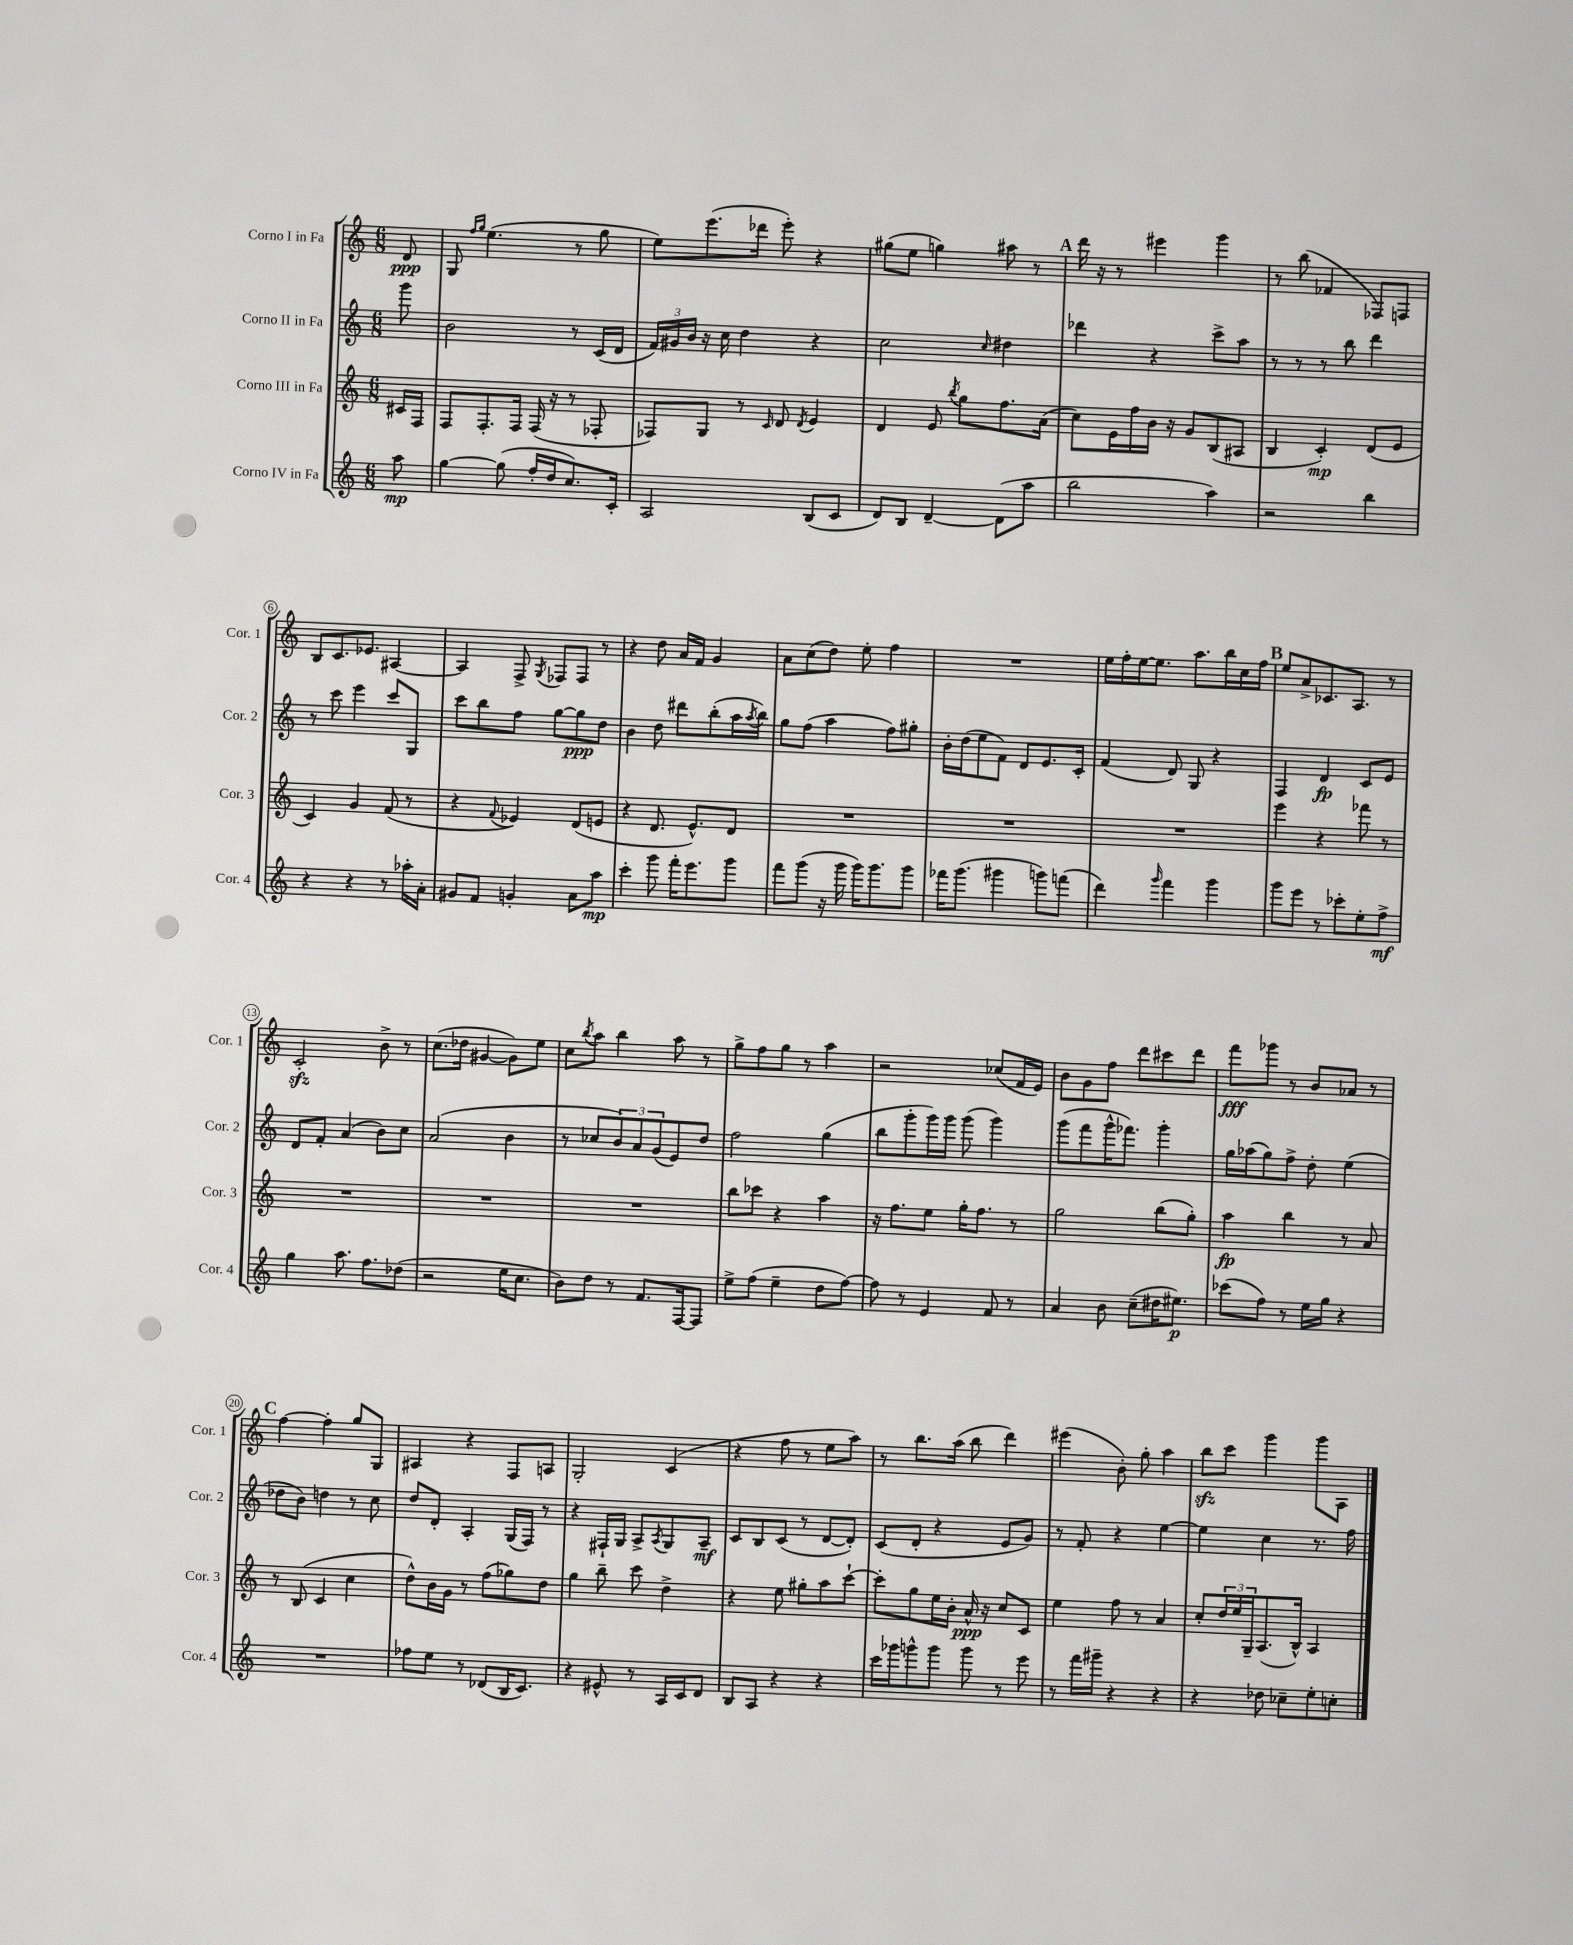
<<
\new StaffGroup <<
\new Staff = "s0" \with { instrumentName = "Corno I in Fa" shortInstrumentName = "Cor. 1" } {
    \clef treble \key c \major \numericTimeSignature \time 6/8 \partial 8
    d'8\ppp |
    g8 \grace { f''16 g''16 } e''4.( r8 g''8 |
    e''8) e'''8.( des'''16 e'''8-.) r4 |
    gis''8( e''8 g''4) ais''8 r8 |
    \mark \markup { \bold "A" } d'''16 r16 r8 eis'''4 g'''4 |
    r8 b''8( fes'4 fes8) f8 |
    b8 c'8. ees'8. ais4~ |
    ais4 f8-> \acciaccatura { g8 } fes8 fes8 r8 |
    r4 d''8 a'16 f'16 g'4 |
    a'8 c''8( d''8) e''8-. f''4 |
    R2. |
    e''16 f''16-. e''16~ e''8. a''8. b''16 c''16 f''16 |
    \mark \markup { \bold "B" } e''8 a'8-> ces'8. a8. r8 |
    c'2-.\sfz b'8-> r8 |
    c''8.( des''16 gis'4~ gis'8) e''8 |
    c''8 \acciaccatura { b''8 } a''8 b''4 a''8 r8 |
    g''8-> f''8 g''8 r8 a''4 |
    r2 ces''8( f'16 e'16) |
    b'8 g'8 f''8 d'''8 cis'''8 d'''8 |
    f'''8\fff ges'''8 r8 b'8 aes'8 r8 |
    \mark \markup { \bold "C" } f''4~ f''4-. g''8 g8 |
    ais4 r4 f8 a8 |
    g2-. c'4( |
    r4 f''8 r8 e''8 a''8) |
    r8 b''8. a''16( b''8 d'''4) |
    eis'''4( b'8-.) g''8-. a''4 |
    b''8\sfz c'''8 g'''4 g'''8 a8 \bar "|." |
}
\new Staff = "s1" \with { instrumentName = "Corno II in Fa" shortInstrumentName = "Cor. 2" } {
    \clef treble \key c \major \numericTimeSignature \time 6/8 \partial 8
    g'''8 |
    b'2 r8 c'16( d'16 |
    \tuplet 3/2 { f'16) gis'16 b'16 } r16 c''16 d''4 r4 |
    c''2 \grace { c''16 } dis''4 |
    \mark \markup { \bold "A" } des'''4 r4 c'''8-> a''8 |
    r8 r8 r8 b''8 d'''4 |
    r8 c'''8 e'''4 c'''8 g8 |
    c'''8 b''8 f''8 g''8~ g''8\ppp d''8 |
    b'4 d''8 dis'''8 b''8-.( a''16 \acciaccatura { a''8 } b''16) |
    g''8 f''8( a''4 f''8) gis''8-. |
    b'16-. d''16( e''8 f'8) d'8 e'8. c'16-. |
    f'4( d'8) g8 r4 |
    \mark \markup { \bold "B" } f4 d'4\fp c'8 e'8 |
    d'8 f'8-. a'4( b'8) c''8 |
    a'2( b'4 |
    r8 ces''8 \tuplet 3/2 { b'8) a'8 g'8( } e'8) d''8 |
    f''2 g''4( |
    b''8 g'''8-. g'''16) g'''16 g'''8( g'''4) |
    g'''8( f'''8 g'''16-^ fes'''8.) g'''4-. |
    g''16 aes''16( g''8) f''8-> d''8-. e''4( |
    \mark \markup { \bold "C" } des''8 b'8) d''4 r8 c''8 |
    d''8 d'8-. a4-. g16( f16) r8 |
    r4 fis16-! g16 a8-> \acciaccatura { a8 } g8 a8--\mf |
    c'8 b8 c'8( r8 d'8~ d'8-.) |
    c'8( d'8-. r4 e'8 g'8) |
    r8 f'8-. r4 e''4~ |
    e''4 c''4 r8. f''16 \bar "|." |
}
\new Staff = "s2" \with { instrumentName = "Corno III in Fa" shortInstrumentName = "Cor. 3" } {
    \clef treble \key c \major \numericTimeSignature \time 6/8 \partial 8
    cis'16 f16 |
    f8 f8.-. f16 f16( r16 r8 fes8-. |
    fes8) g8 r8 \grace { c'16 } d'8 \acciaccatura { d'8 } e'4 |
    d'4 e'8 \acciaccatura { b''8 } g''8 f''8. a'16( |
    \mark \markup { \bold "A" } c''8) e'16 f''16 b'16 r16 g'8 b8( ais8 |
    b4 c'4-.\mp) d'8( e'8 |
    c'4) g'4 f'8( r8 |
    r4 \appoggiatura { f'8 } ees'4) d'8( e'8 |
    r4 d'8. e'8.-^) d'8 |
    R2. |
    R2. |
    R2. |
    \mark \markup { \bold "B" } e'''4 r4 fes'''8 r8 |
    R2. |
    R2. |
    R2. |
    b''8 ces'''8 r4 a''4 |
    r16 f''8. e''8 g''16-. f''8. r8 |
    g''2 b''8( g''8-.) |
    a''4\fp b''4 r8 a'8 |
    \mark \markup { \bold "C" } r8 b8( c'4 c''4 |
    d''8-^) b'16 g'16 r8 f''8( ges''8) d''8 |
    g''4 b''8-- c'''8 d''4-> |
    r4 e''8 gis''8-. a''8 c'''8~-! |
    c'''8-. g''8 e''16 b'16-. a'16-^\ppp r16 c''8 c'8 |
    e''4 f''8 r8 a'4 |
    c''8-. \tuplet 3/2 { d''16 e''16 g16-- } a8.( b16-^) a4 \bar "|." |
}
\new Staff = "s3" \with { instrumentName = "Corno IV in Fa" shortInstrumentName = "Cor. 4" } {
    \clef treble \key c \major \numericTimeSignature \time 6/8 \partial 8
    a''8\mp |
    g''4~ g''8( f''16-. d''16 c''8.) c'16-. |
    a2 b8( c'8 |
    d'8) b8 d'4~-- d'8( a''8 |
    \mark \markup { \bold "A" } b''2 a''4) |
    r2 b''4 |
    r4 r4 r8 aes''16-. a'16-. |
    gis'8 f'8 g'4-. a'8 a''8\mp |
    c'''4-. g'''8 f'''16-. e'''8. g'''8 |
    f'''8 g'''8( r16 g'''16 g'''16) g'''8. g'''8 |
    fes'''16 g'''8.( gis'''4 g'''8) f'''8( |
    d'''4) \grace { g'''16 } f'''4 g'''4 |
    \mark \markup { \bold "B" } g'''8 e'''8 r8 ces'''8-. e''8-. f''8->\mf |
    g''4 a''8. f''8. des''8( |
    r2 e''16 c''8. |
    b'8) d''8 r8 f'8. f16~ f8 |
    e''8-> f''8( e''4-- d''8 f''8~) |
    f''8 r8 e'4 f'8 r8 |
    a'4 b'8 c''8--( dis''16 eis''8.\p) |
    ces'''8( f''8) r8 e''16 g''16 r4 |
    \mark \markup { \bold "C" } R2. |
    fes''8 e''8 r8 des'8( b16 c'8.) |
    r4 eis'8-^ r8 a16 c'16 d'8 |
    b8 a8 r4 r4 |
    c'''16 ges'''16 g'''8-^ g'''8 g'''8 r8 e'''8 |
    r8 f'''16 gis'''16-- r4 r4 |
    r4 des''8 ces''8-- e''8-. c''8-. \bar "|." |
}
>>
>>
\layout { \context { \Score \override BarNumber.stencil = #(make-stencil-circler 0.1 0.3 ly:text-interface::print) } }
